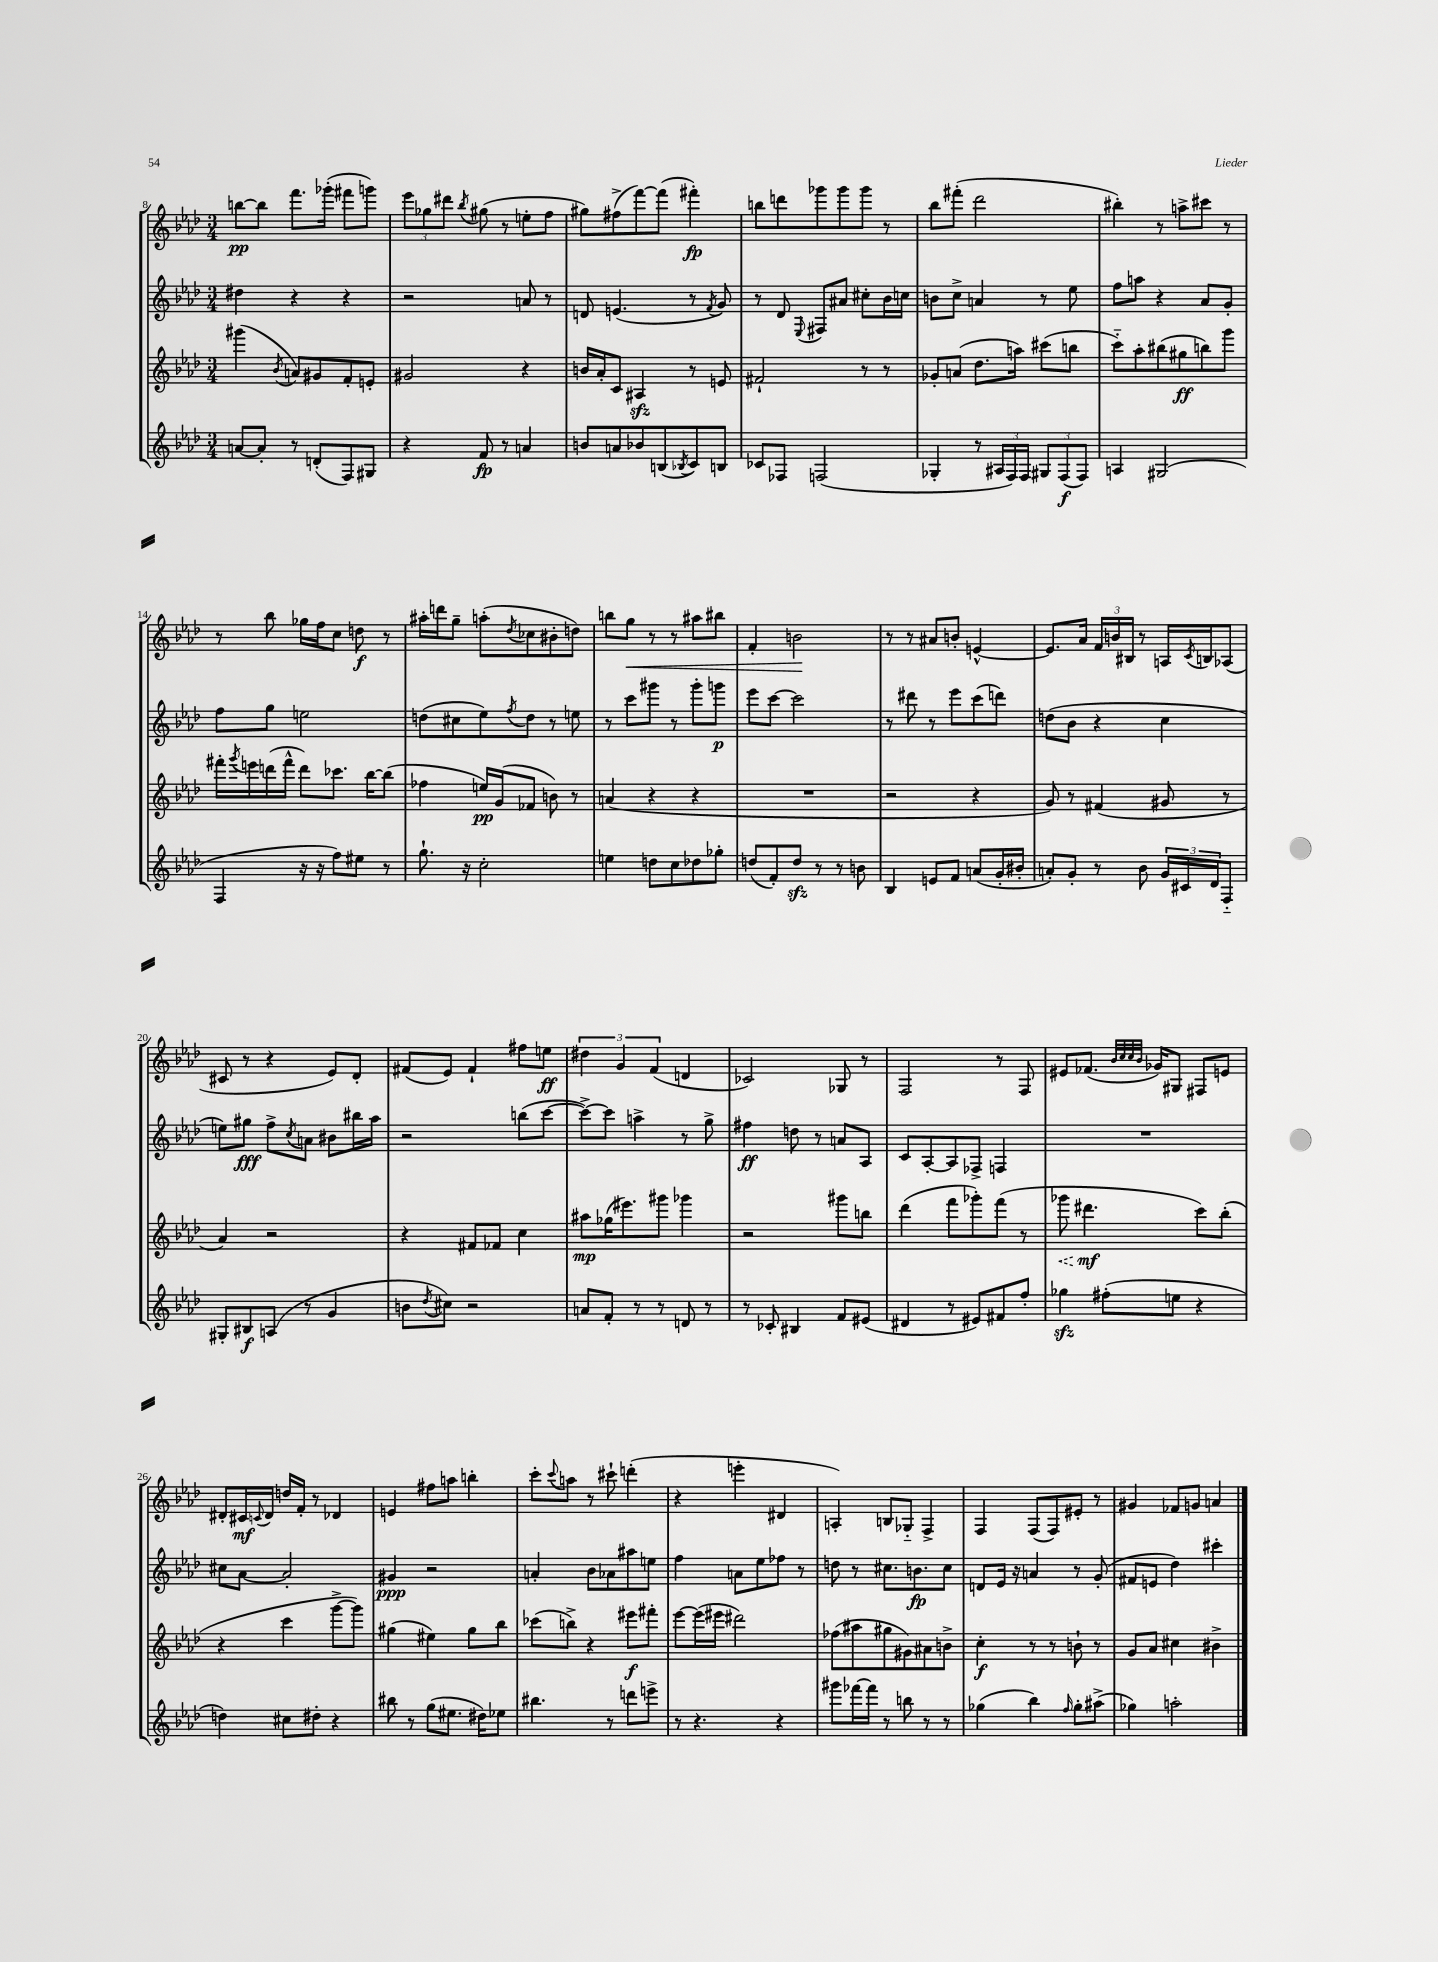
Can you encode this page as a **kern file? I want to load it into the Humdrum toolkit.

**kern	**kern	**kern	**kern
*staff4	*staff3	*staff2	*staff1
*clefG2	*clefG2	*clefG2	*clefG2
*k[b-e-a-d-]	*k[b-e-a-d-]	*k[b-e-a-d-]	*k[b-e-a-d-]
*M3/4	*M3/4	*M3/4	*M3/4
[8a	(4ggg#	4dd#	[8bb
8a']	.	.	8bb]
.	8qb-	.	.
8r	8a)	4r	8.fff
(8d'	8g#	.	.
.	.	.	(16ggg-'
8F)	8f'	4r	8fff#
8G#	8e'	.	8ggg)
=	=	=	=
4r	2g#	2r	12eee-
.	.	.	12gg-
.	.	.	12ddd#
.	.	.	8qbb-
8f	.	.	(8gg#
8r	.	.	8r
4a	4r	8a	8ee'
.	.	8r	8ff
=	=	=	=
8b	16b	8d	8gg#)
.	16a-'	.	.
8a	8c	(4.e	(8ff#^
8b-	4A#	.	[8fff)
(8B	.	.	(8fff]
8qB-	.	.	.
8c)	8r	8r	4fff#')
.	.	8qf	.
8B	8e	8g)	.
=	=	=	=
8c-	2f#`	8r	8bb
8F-	.	8d-	8ddd
.	.	8qqE-	.
(2F	.	8F#	8ggg-
.	.	8a#	8ggg-
.	8r	8cc#'	8ggg-
.	8r	16b-	8r
.	.	16cc	.
=	=	=	=
4G-'	8g-'	8b	8bb-
.	(8a	8cc^	(8fff#'
8r	8.dd-	4a	2ddd-
24A#	.	.	.
24F)	.	.	.
.	16aa)	.	.
24F	.	.	.
12G#	(8ccc#	8r	.
(12F	.	.	.
.	8bb	8ee-	.
12F)	.	.	.
=	=	=	=
4A	8ccc'~)	8ff	4bb#')
.	8aa-'	8aa	.
(2G#	(8bb#	4r	8r
.	8gg#	.	8aa^
.	8bb)	8a-	8ccc#
.	8ggg	8g'	8r
=	=	=	=
4F	16fff#'	8ff	8r
.	8qggg	.	.
.	16eee	.	.
.	(16ddd	8gg	8bb-
.	16fff#^^	.	.
16r	8ddd)	2ee	16gg-
16r	.	.	16ff
8ff)	8.ccc-	.	8cc
8ee#	.	.	8dd
.	[16bb-	.	.
8r	(8bb-]	.	8r
=	=	=	=
8.gg`	4ff-	(8dd	16aa#'
.	.	.	16ddd
.	.	8cc#	8gg~
16r	.	.	.
2cc'	16ee)	8ee-)	(8aa'
.	(16g	.	.
.	.	8qff	8qdd-
.	8f-	8dd	8cc-
.	8b)	8r	8b#'
.	8r	8ee	8dd)
=	=	=	=
4ee	(4a	8r	8bb
.	.	8ccc	8gg
8dd	4r	8ggg#	8r
8cc	.	8r	8r
8dd-	4r	8ggg#'	8aa#
8gg-'	.	8ggg	8bb#
=	=	=	=
(8dd	2.r	8eee-	4f'
8f')	.	[8ccc	.
8dd	.	2ccc]	2b
8r	.	.	.
8r	.	.	.
8b	.	.	.
=	=	=	=
4B-	2r	8r	8r
.	.	8ddd#	8r
8e	.	8r	8a#
8f	.	8eee-	8b'
(8a	4r	(8ccc	[4e^^
16g'	.	8ddd)	.
16b#'	.	.	.
=	=	=	=
8a')	8g)	(8dd	8.e]
8g'	8r	8b-	.
.	.	.	16a-
8r	(4f#	4r	24f
.	.	.	24b
.	.	.	24B#
8b-	.	.	8r
24g	8g#	4cc	16A
24c#	.	.	.
.	.	.	8qc
.	.	.	16B
24d-	.	.	.
8F'~	8r	.	(8A-
=	=	=	=
8G#'	4a-)	8ee)	8c#
8B#	.	8gg#	8r
(8A	2r	8ff^	4r
.	.	8qcc	.
8r	.	8a	.
4g	.	8b#	8e-)
.	.	16bb#	8d-'
.	.	16aa-	.
=	=	=	=
8b	4r	2r	(8f#
8qdd-	.	.	.
8cc#)	.	.	8e-)
2r	8f#	.	4f#`
.	8f-	.	.
.	4cc	(8bb	8ff#
.	.	[8ccc	8ee
=	=	=	=
8a	8aa#	8ccc^_)	6dd#
8f'	(16gg-	8ccc]	.
.	.	.	6g
.	8.eee#)	.	.
8r	.	4aa^	.
.	.	.	(6f
8r	8ggg#	.	.
8d	4ggg-	8r	4d
8r	.	8gg^	.
=	=	=	=
8r	2r	4ff#	2c-)
8c-'	.	.	.
4B#	.	8dd	.
.	.	8r	.
8f	8ggg#	8a	8G-
(8e#	8bb	8A-	8r
=	=	=	=
4d#	(4ddd-	8c	2F
.	.	[8A-'	.
8r	8fff	8A-]	.
8e#)	8ggg-')	8F-^	.
8f#	(8fff	4F	8r
8ff'	8r	.	8F
=	=	=	=
4gg-	8ggg-	2.r	8e#
.	4.ddd#	.	(8.f-
(8ff#'	.	.	.
.	.	.	32qqb-
.	.	.	32qqcc
.	.	.	32qqcc
.	.	.	32qqb-
.	.	.	16g-)
8ee	.	.	8G#
4r	8ccc)	.	8F#
.	(8bb-'	.	8e
=	=	=	=
4dd)	4r	8cc#	8d#'
.	.	[8a-	16c#
.	.	.	8qqc
.	.	.	16d#
8cc#	4ccc	2a-']	16dd
.	.	.	16f'
8dd#'	.	.	8r
4r	[8ggg^	.	4d-
.	8ggg])	.	.
=	=	=	=
8bb#	(4gg#	4g#	4e
8r	.	.	.
(8gg	4ee#)	2r	8ff#
8.ee#	.	.	8aa
.	8gg#	.	4bb'
16dd#)	.	.	.
8ee-	8bb-	.	.
=	=	=	=
4.bb#	(8ccc-	4a'	8ccc'
.	.	.	8qqccc
.	8bb^)	.	8aa
.	4r	8b-	8r
8r	.	8a-	8ccc#`
8ddd	8eee#	8aa#	(4ddd'
8eee^	8fff#'	8ee	.
=	=	=	=
8r	[8eee-	4ff	4r
4.r	(16eee-]	.	.
.	16eee#	.	.
.	2ddd#)	8a	4eee'
.	.	8ee-	.
4r	.	8ff-	4d#
.	.	8r	.
=	=	=	=
8ggg#	(8ff-	8dd	4A')
[16fff-	8aa#	8r	.
16fff-]	.	.	.
8r	8gg#	8.cc#	8B
8bb	8g#)	.	8G-'~
.	.	8.b	.
8r	8a#	.	4F^
8r	8b^	8cc#	.
=	=	=	=
(4gg-	4cc'	8d	4F
.	.	16e-	.
.	.	16r	.
4bb-)	8r	4a	(8F
.	8r	.	8F)
16qqff	.	.	.
8gg-'	8b`	8r	8e#'
(8aa#^	8r	(8g'	8r
=	=	=	=
4gg-)	8g	8f#	4g#
.	8a-	8e	.
2aa'	4cc#	4dd-)	8f-
.	.	.	8g
.	4b#^	4ccc#'	4a
==	==	==	==
*-	*-	*-	*-
